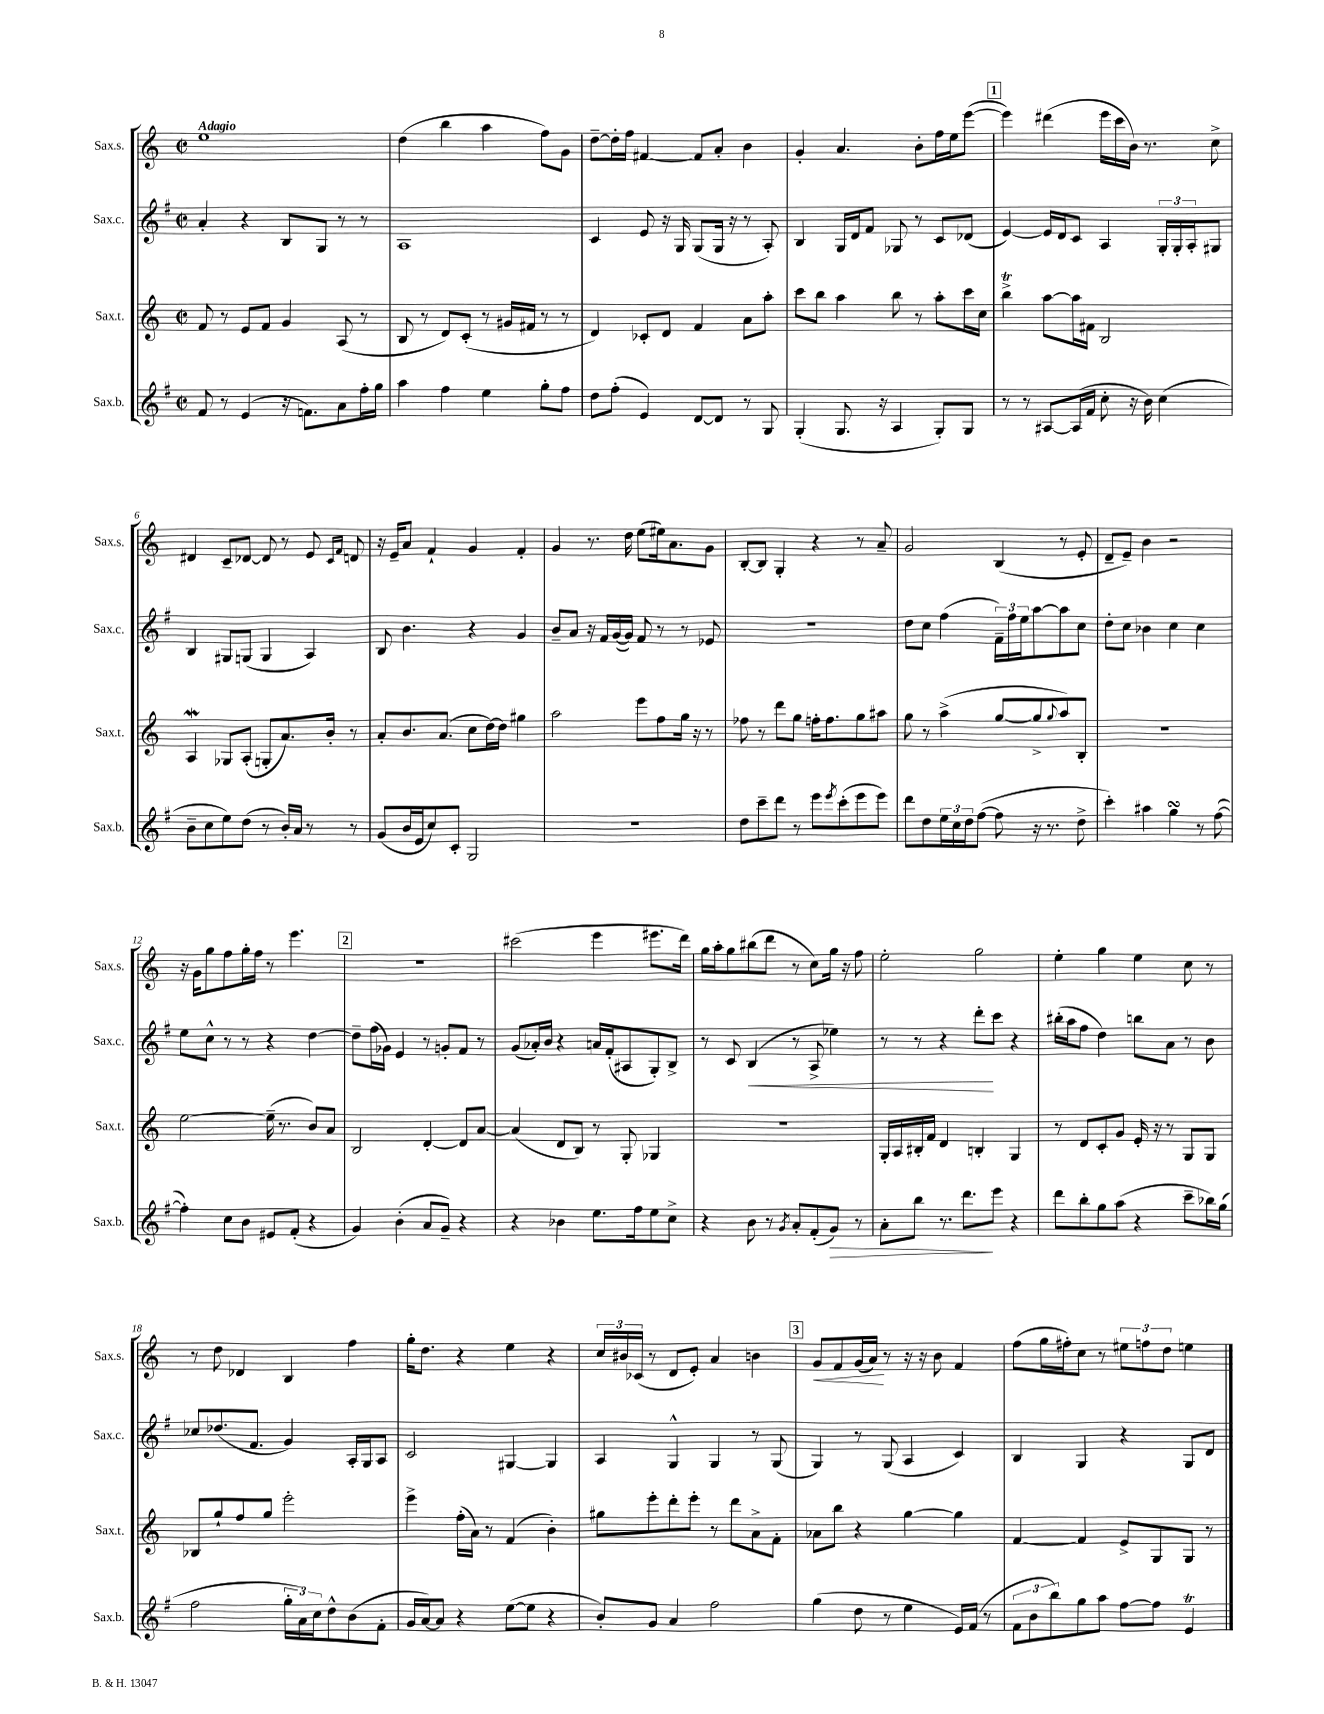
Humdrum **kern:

**kern	**kern	**kern	**kern
*staff4	*staff3	*staff2	*staff1
*clefG2	*clefG2	*clefG2	*clefG2
*k[f#]	*k[]	*k[f#]	*k[]
*M2/2	*M2/2	*M2/2	*M2/2
*met(c|)	*met(c|)	*met(c|)	*met(c|)
8f#	8f	4a'	1ee
8r	8r	.	.
(4e	8e	4r	.
.	8f	.	.
16r	4g	8B	.
8.f)	.	.	.
.	.	8G	.
8a	(8A	8r	.
16ff#'	8r	8r	.
16gg	.	.	.
=	=	=	=
4aa	8B	1A	(4dd
.	8r	.	.
4ff#	8d)	.	4bb
.	(8c'	.	.
4ee	8r	.	4aa
.	16g#	.	.
.	16f#	.	.
8gg'	8r	.	8ff)
8ff#	8r	.	8g
=	=	=	=
8dd	4d)	4c	[8dd~
(8ff#'	.	.	16dd']
.	.	.	16ff
4e)	8c-'	8e	[4f#
.	8d	16r	.
.	.	16G	.
[8d	4f	(8G	8f#]
8d]	.	16G	8a'
.	.	16r	.
8r	8a	8r	4b
8G	8aa'	8A')	.
=	=	=	=
(4G'	8ccc	4B	4g'
.	8bb	.	.
8.G	4aa	16G	4.a
.	.	16d	.
.	.	8f#	.
16r	.	.	.
4A	8bb	8G-	.
.	8r	8r	8b'
8G')	8aa'	8c	16ff
.	.	.	16ee
8G	16ccc	(8d-	([8eee
.	16cc	.	.
=	=	=	=
8r	4bb^	[4e)	4eee])
8r	.	.	.
[8A#	[8aa	16e]	(4ddd#
.	.	16d	.
(16A#]	16aa]	8c	.
16f#	16f#	.	.
8cc'	2B	4A	16eee
.	.	.	16ccc
16r	.	.	16b)
16b)	.	.	8.r
(4cc	.	24G'	.
.	.	24G'	.
.	.	24A'	.
.	.	8G#	8cc^
=	=	=	=
8b~	4A	4B	4d#
8cc	.	.	.
8ee)	8G-	8G#	8c~
(8dd	(8A'	(8G	[8d-
8r	8G'	4G	8d-]
16b')	8.a)	.	8r
16a	.	.	.
8r	.	4A)	8e
.	16b'	.	.
.	.	.	16qqc
.	.	.	16qqf
8r	8r	.	8d
=	=	=	=
(8g	8a'	8B	16r
.	.	.	16e~
16b	8.b	4.b	8a
16e	.	.	.
8cc)	.	.	4f`
.	(8.a	.	.
8c'	.	.	.
2G	8cc	4r	4g
.	[16dd)	.	.
.	16dd]	.	.
.	4gg#	4g	4f'
=	=	=	=
1r	2aa	8b~	4g
.	.	8a	.
.	.	16r	8.r
.	.	16f#	.
.	.	([16g	.
.	.	16g])	16dd
.	8eee	8f#	(8ee
.	8ff	8r	16ee#)
.	.	.	8.a
.	16gg	8r	.
.	16r	.	.
.	8r	8e-	8g
=	=	=	=
8dd	8ff-	1r	[8B'
8ccc~	8r	.	8B]
8ddd	8ddd	.	4G'
8r	8gg	.	.
8eee	16ff'	.	4r
.	8.ff	.	.
8qeee	.	.	.
(8ccc'	.	.	.
8eee	8gg	.	8r
8eee)	8aa#	.	8a~
=	=	=	=
8ddd	8gg	8dd	2g
8dd	8r	8cc	.
24ee	(4aa^	(4ff#	.
24cc	.	.	.
24dd	.	.	.
([8ff#	.	.	.
8ff#]	[8gg	24f#~)	(4B
.	.	24ff#	.
.	.	24ee	.
16r	8gg^]	[8aa	.
8.r	.	.	.
.	8qqgg	.	.
.	8aa)	8aa]	8r
8dd^	8B'	8cc	8e'
=	=	=	=
4ccc')	1r	8dd'	8d~
.	.	8cc	8e~)
4aa#	.	4b-	4b
4gg	.	4cc	2r
8r	.	4cc	.
([8ff#	.	.	.
=	=	=	=
4ff#'])	[2ee	8ee	16r
.	.	.	16g
.	.	8cc^^	8gg
8cc	.	8r	8ff
8b	.	8r	16gg'
.	.	.	16ff
8e#	(16ee~]	4r	8r
.	8.r	.	.
(8f#'	.	.	4.eee
4r	8b)	[4dd	.
.	8a	.	.
=	=	=	=
4g)	2B	8dd~]	1r
.	.	(16ff#	.
.	.	16g-)	.
(4b'	.	4e	.
8a	[4d'	8r	.
8g~)	.	8g'	.
4r	8d]	8f#	.
.	[8a	8r	.
=	=	=	=
4r	(4a]	(8g	(2ccc#
.	.	16a-')	.
.	.	16b	.
4b-	8d	4r	.
.	8B)	.	.
8.ee	8r	16a	4eee
.	.	(16f#'	.
.	8G'	8A#	.
16ff#	.	.	.
8ee	4G-	8G')	8.eee#
8cc^	.	8B^	.
.	.	.	16ddd)
=	=	=	=
4r	1r	8r	16gg
.	.	.	16aa'
.	.	8c	8gg
8b	.	(4B	(8bb#
8r	.	.	8ddd
8qg	.	.	.
8a'	.	8r	8r
(8f#'	.	8A^	8cc)
8g)	.	4ee-)	16gg
.	.	.	16r
8r	.	.	8ff
=	=	=	=
8a'	16G'	8r	2ee'
.	16A	.	.
8bb	16B#'	8r	.
.	16f	.	.
8.r	4d	4r	.
8.ddd	.	.	.
.	4B'	8ddd'	2gg
8eee	.	8ccc	.
4r	4G	4r	.
=	=	=	=
8ddd	8r	(16bb#'	4ee'
.	.	16aa	.
8bb'	8d	8ff#	.
8gg	8c'	4dd)	4gg
(8aa	8g	.	.
4r	16e'	8bb	4ee
.	16r	.	.
.	8r	8a	.
8ccc~	8G	8r	8cc
16bb-)	8G	8b	8r
(16gg	.	.	.
=	=	=	=
2ff#	8B-	8cc-	8r
.	8gg`	(8.dd-	8dd
.	8ff	.	4d-
.	.	8.f#	.
.	8gg	.	.
24gg'	2eee'	4g)	4B
24a)	.	.	.
24cc	.	.	.
8dd^^	.	.	.
(8b	.	16A'	4ff
.	.	16G	.
8f#'	.	8A	.
=	=	=	=
16g	4eee^	2c	16gg'
[16a)	.	.	8.dd
8a]	.	.	.
4r	(16ff'	.	4r
.	16a)	.	.
.	8r	.	.
([8ee	(4f	[4G#	4ee
8ee]	.	.	.
4r	4b')	4G#]	4r
=	=	=	=
8b')	8gg#	4A	24cc
.	.	.	24b#
.	.	.	(24c-
8g	8eee'	.	8r
4a	8ddd'	4G^^	8d
.	8eee'	.	8e')
2ff#	8r	4G	4a
.	8ddd	.	.
.	8a^	8r	4b
.	8f'	(8G	.
=	=	=	=
(4gg	8a-	4G)	8g
.	8bb	.	8f
8dd	4r	8r	(16g
.	.	.	16a)
8r	.	(8G	8r
4ee	[4gg	4A	16r
.	.	.	16r
.	.	.	8b
16e)	4gg]	4c)	4f
(16f#	.	.	.
8r	.	.	.
=	=	=	=
12f#	[4f	4B	(8ff
12b	.	.	.
.	.	.	16gg
12bb)	.	.	.
.	.	.	16ff#')
8gg	4f]	4G	8cc
8aa	.	.	8r
[8ff#	8e^	4r	12ee#
.	.	.	12ff
8ff#]	8G	.	.
.	.	.	12dd
4e	8G	8G	4ee
.	8r	8d	.
==	==	==	==
*-	*-	*-	*-
